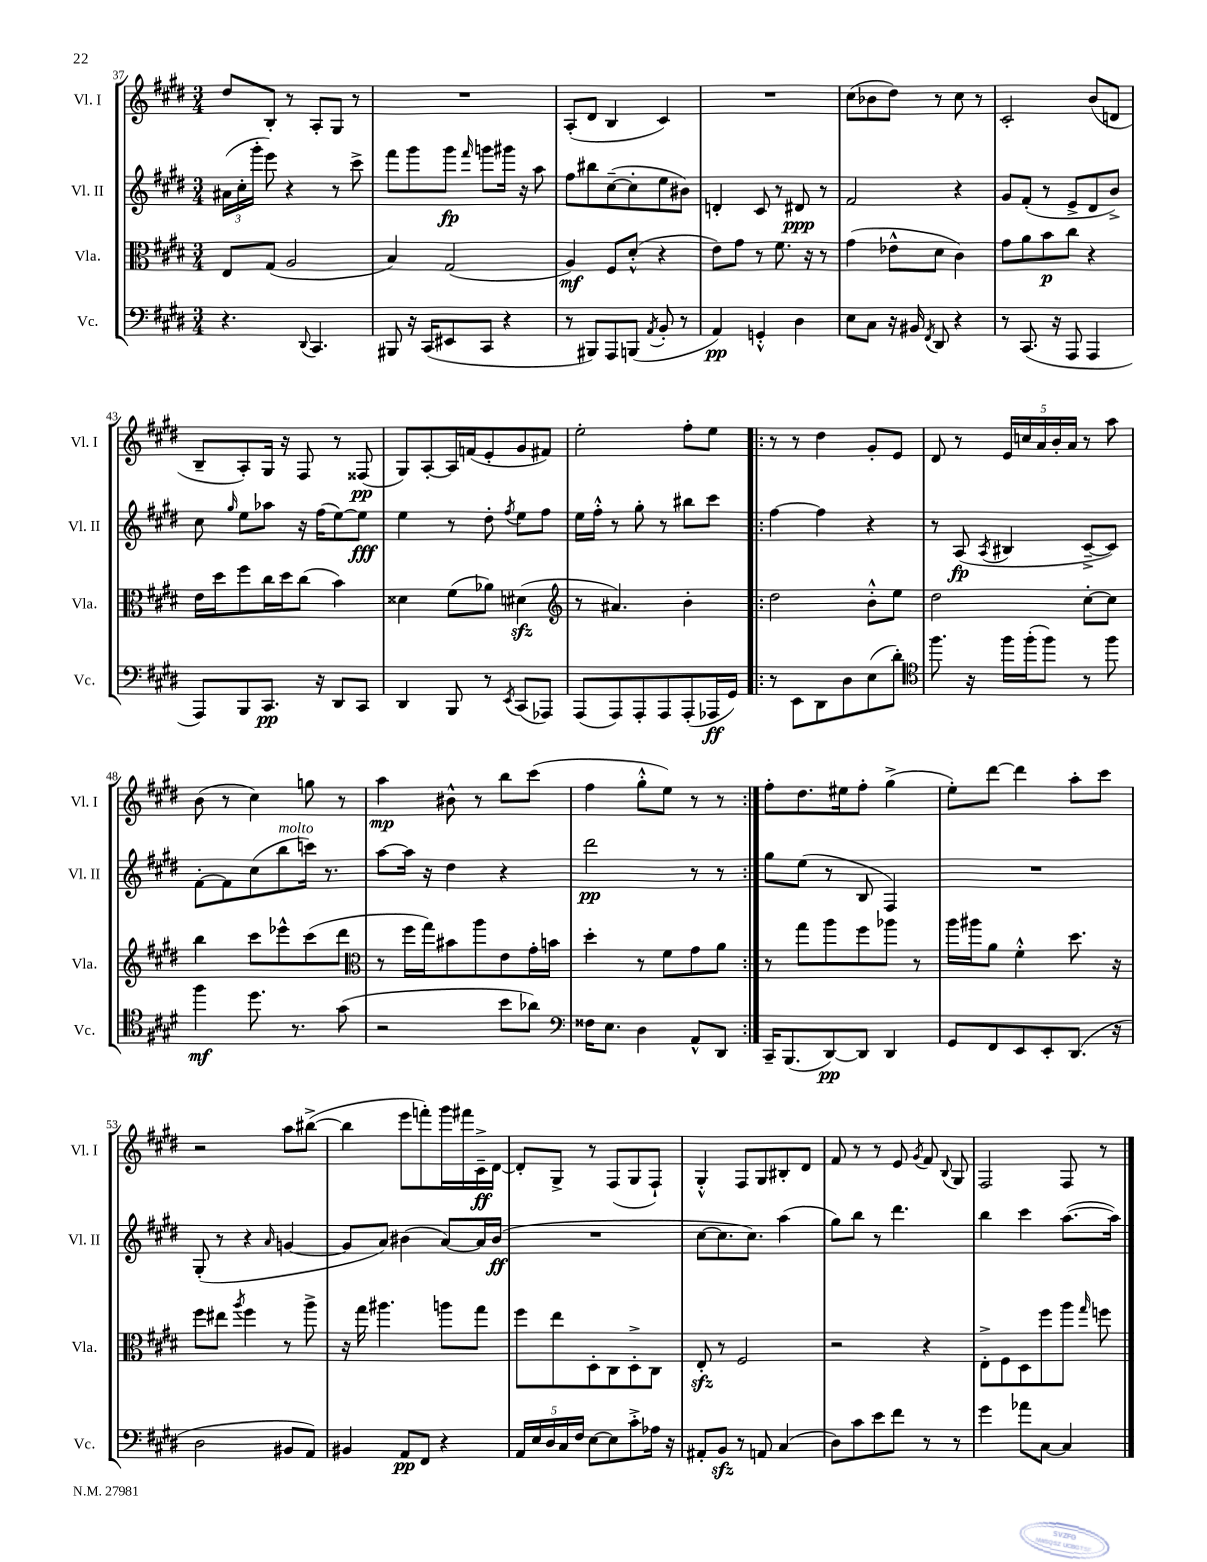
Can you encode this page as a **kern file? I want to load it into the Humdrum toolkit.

**kern	**kern	**kern	**kern
*staff4	*staff3	*staff2	*staff1
*clefF4	*clefC3	*clefG2	*clefG2
*k[f#c#g#d#]	*k[f#c#g#d#]	*k[f#c#g#d#]	*k[f#c#g#d#]
*M3/4	*M3/4	*M3/4	*M3/4
4.r	8E	(24a#	8dd#
.	.	24cc#'	.
.	.	24ggg#'	.
.	(8G#	8eee)	8B'
.	2A	4r	8r
8qqDD#	.	.	.
4.CC#	.	.	8A'
.	.	8r	8G#
.	.	8ccc#^	8r
=	=	=	=
8BBB#	4B)	8fff#	2.r
16r	.	8ggg#	.
(16CC#	.	.	.
8EE#	(2G#	8ggg#	.
.	.	16qqfff#	.
8CC#	.	8ggg	.
4r	.	16ggg#	.
.	.	16r	.
.	.	8aa	.
=	=	=	=
8r	4A)	8ff#	(8A'
8BBB#)	.	8bb#	8d#
8AAA	8F#	([8cc#~	4B
(8BBB	(8d#'^^	8cc#']	.
8qAA	.	.	.
8BB'	4r	8ee	4c#)
8r	.	8b#)	.
=	=	=	=
4AA)	8e)	4d'	2.r
.	8g#	.	.
4GG'^^	8r	8c#	.
.	8.f#	8r	.
4D#	.	8d#	.
.	16r	.	.
.	8r	8r	.
=	=	=	=
8E	(4g#	2f#	(8cc#
8C#	.	.	8b-
16r	8e-^^	.	8dd#)
16BB#	.	.	.
8qFF#	.	.	.
8DD#	8d#	.	8r
4r	4c#)	4r	8cc#
.	.	.	8r
=	=	=	=
8r	8g#	8g#	2c#'
(8.CC#	8a	(8f#'	.
.	8b	8r	.
16r	.	.	.
8AAA	8cc#	8e^	.
4AAA	4r	8d#	(8b
.	.	8b^)	8d
=	=	=	=
8AAA)	16e	8cc#	8B~
.	16dd#	.	.
.	.	16qqgg#	.
8BBB	8ff#	8ee	8A')
8.CC#	16cc#	8aa-	16G#
.	16dd#	.	16r
.	(8cc#	16r	8F#
16r	.	(16ff#	.
8DD#	4b)	[8ee)	8r
8CC#	.	8ee]	(8F##
=	=	=	=
4DD#	4d##	4ee	8G#)
.	.	.	[8A'
8BBB	(8f#	8r	16A]
.	.	.	(16f
8r	8a-)	8dd#'	8e'
8qEE	.	8qff#	.
(8CC#	(4d#	8ee	8g#
8AAA-)	.	8ff#	8f#)
=	=	=	=
*	*clefG2	*	*
(8AAA	8r	16ee	2ee'
.	.	16ff#'^^	.
8AAA)	4.a#)	8r	.
8AAA'	.	8gg#'	.
8AAA	.	8r	.
(8AAA'	4b'	8bb#	8ff#'
16AAA-	.	8ccc#	8ee
16GG#)	.	.	.
=!|:	=!|:	=!|:	=!|:
8r	2dd#	[4ff#	8r
8EE	.	.	8r
8DD#	.	4ff#]	4dd#
8D#	.	.	.
(8E	8b'^^	4r	8g#'
8d#')	8ee	.	8e
=	=	=	=
*clefC4	*	*	*
8.ff#	2dd#	8r	8d#
.	.	(8A	8r
16r	.	.	.
.	.	8qA	.
16ff#	.	4B#	20e
.	.	.	20cc
(16ff#'	.	.	.
.	.	.	20a
8ff#)	.	.	.
.	.	.	20b'
.	.	.	20a
8r	[8cc#'	[8c#~^	8r
8ff#	8cc#]	8c#])	8aa
=	=	=	=
4ff#	4bb	[8f#'	(8b
.	.	8f#]	8r
8.dd#	8ccc#	(8cc#	4cc#)
.	8eee-^^	8bb	.
8.r	.	.	.
.	(8ccc#	16ccc)	8gg
.	.	8.r	.
(8g#	8ddd#	.	8r
=	=	=	=
*	*clefC3	*	*
2r	8r	[8aa	4aa
.	16ff#	16aa]	.
.	16gg#)	16r	.
.	8b#	4dd#	8b#^^
.	8aa	.	8r
8b	8e	4r	8bb
8a-)	16g#'	.	(8ccc#
.	16b	.	.
=	=	=	=
*clefF4	*	*	*
16F##	4dd#'	2ddd#	4ff#
8.E	.	.	.
4D#	8r	.	8gg#'^^
.	8f#	.	8ee)
8AA^^	8g#	8r	8r
8DD#	8a	8r	8r
=:|!	=:|!	=:|!	=:|!
16CC#~	8r	8gg#	8ff#'
(8.BBB	.	.	.
.	8gg#	(8ee	8.dd#
[8DD#)	8aa	8r	.
.	.	.	16ee#
8DD#]	8ff#	8B	8ff#'
4DD#	8aa-	4F#)	(4gg#^
.	8r	.	.
=	=	=	=
8GG#	16aa	2.r	8ee')
.	16aa#	.	.
8FF#	8a	.	[8ddd#
8EE	4f#'^^	.	4ddd#]
8EE'	.	.	.
(8.DD#	8.dd#	.	8aa'
.	.	.	8ccc#
16r	16r	.	.
=	=	=	=
2D#	8ff#	(8G#'	2r
.	8ee#	8r	.
.	8qaa	.	.
.	4ff#	4r	.
.	.	16qqa	.
8BB#	8r	[4g	8aa
8AA)	8aa^	.	([8bb#^
=	=	=	=
4BB#	16r	8g]	4bb#]
.	16gg#	.	.
.	4.aa#	8a)	.
8AA	.	(4b#	8eee
8FF#	.	.	8fff')
4r	8aa	[8a)	16ggg#
.	.	.	16fff#
.	8gg#	16a]	16c#~^
.	.	(16b#	[16d#
=	=	=	=
20AA	8ff#	2.r	8d#']
20E	.	.	.
20D#	.	.	.
.	8ee	.	8G#^
20C#	.	.	.
20F#	.	.	.
[8E	8D#'	.	8r
8E]	8C#	.	(8F#
8c#'^	8D#'^	.	8G#
16A-	8C#	.	8F#`)
16r	.	.	.
=	=	=	=
8AA#'	8E'	[8cc#	4G#'^^
8BB	8r	8.cc#]	.
8r	2F#	.	8F#
.	.	8.cc#)	.
8AA	.	.	8G#
(4C#	.	(4aa	8B#'
.	.	.	8d#
=	=	=	=
8D#)	2r	8gg#)	8f#
8c#	.	8bb	8r
8e	.	8r	8r
8f#	.	4.ddd#	8e
.	.	.	8qg#
8r	4r	.	8f#
.	.	.	8qqB
8r	.	.	8G#
=	=	=	=
4g#	8E'^	4bb	2F#
.	8F#	.	.
8a-	8D#	4ccc#	.
[8C#	8ff#	.	.
4C#]	8aa	([8.aa	8F#
.	16qqgg#	.	.
.	8ff	.	8r
.	.	16aa])	.
==	==	==	==
*-	*-	*-	*-
